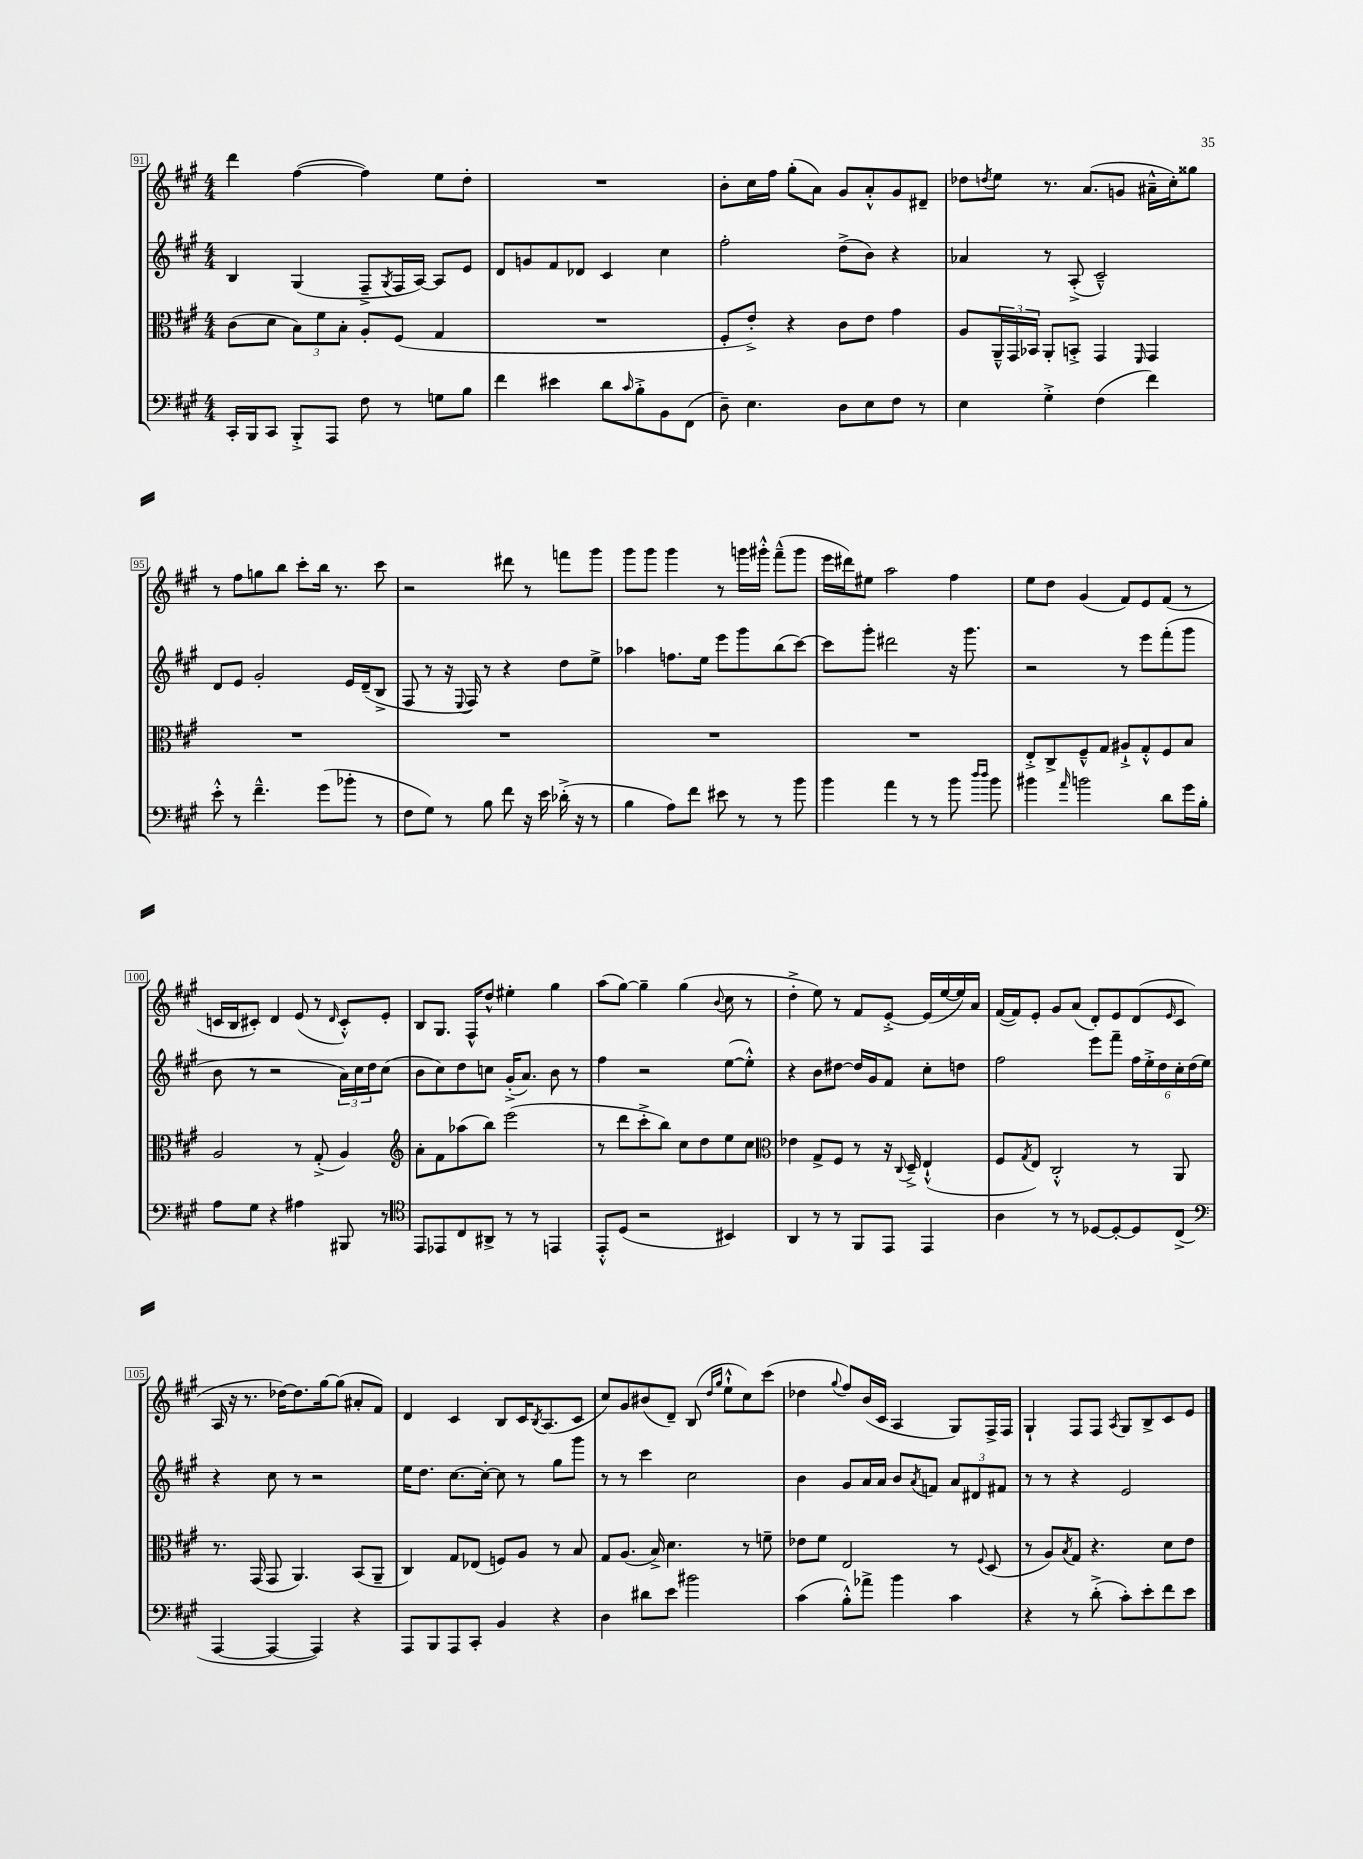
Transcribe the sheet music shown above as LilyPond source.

<<
\new StaffGroup <<
\new Staff = "s0" {
    \clef treble \key a \major \numericTimeSignature \time 4/4
    d'''4 fis''4~( fis''4) e''8 d''8-. |
    R1 |
    b'8-. cis''16 fis''16 gis''8-.( a'8) gis'8 a'8-.-^ gis'8 dis'8-- |
    des''8 \acciaccatura { d''8 } e''8 r8. a'8.( g'8 ais'16---^ cis''16-.) gisis''8 |
    r8 fis''8 g''8 b''8 cis'''8-. b''16 r8. cis'''8 |
    r2 dis'''8 r8 f'''8 gis'''8 |
    gis'''8 gis'''8 gis'''4 r8 g'''16 gis'''16-.-^ fis'''8---^( gis'''8 |
    e'''16 dis'''16) eis''8 a''2 fis''4 |
    e''8 d''8 gis'4( fis'8) e'8 fis'8( r8 |
    c'16 b16 cis'8-.) d'4 e'8( r8 \grace { d'16 } cis'8-.-^) e'8-. |
    b8 gis8. fis16-^ d''8-^ eis''4-. gis''4 |
    a''8( gis''8~) gis''4-- gis''4( \appoggiatura { b'8 } cis''8 r8 |
    d''4-.-> e''8) r8 fis'8 e'8~-.-> e'16( e''16~ e''16) a'16 |
    fis'16~( fis'16) e'8-. gis'8 a'8( d'8-.) e'8 d'8( \grace { e'16 } cis'8 |
    a16 r16 r8. des''16~) des''8. gis''16~ gis''8( ais'8-. fis'8) |
    d'4 cis'4 b8 cis'16 \acciaccatura { b8 } a8.( cis'8 |
    cis''8) gis'8 bis'8( d'8--) b8( \grace { d''16 gis''16 } e''8-!-^ cis''8) cis'''8( |
    des''4 \appoggiatura { gis''8 } fis''8) b'16( cis'16 a4 gis8) fis16-> fis16 |
    gis4-! fis8 fis8 \acciaccatura { a8 } gis8 b8-> cis'8 e'8 \bar "|." |
}
\new Staff = "s1" {
    \clef treble \key a \major \numericTimeSignature \time 4/4
    b4 gis4( fis8---> \acciaccatura { gis8 } fis16 a16~) a8 e'8 |
    d'8 g'8 fis'8 des'8 cis'4 cis''4 |
    fis''2-. d''8->( b'8) r4 |
    aes'4 r8 a8-.->( cis'2---^) |
    d'8 e'8 gis'2-. e'16 d'16--( b8-> |
    fis8 r8 r16 \appoggiatura { e8 } fis16) r8 r4 d''8 e''8-> |
    aes''4 f''8. e''16 e'''8 gis'''8 b''8( cis'''8~) |
    cis'''8 gis'''8-. dis'''2 r16 gis'''8. |
    r2 r8 e'''8 fis'''8-.( gis'''8 |
    b'8 r8 r2 \tuplet 3/2 { a'16) cis''16 d''16 } cis''8( |
    b'8 cis''8) d''8 c''8 gis'16-.->( a'8.) b'8 r8 |
    fis''4 r2 e''8~( e''8-.-^) |
    r4 b'8 dis''8~ dis''16 gis'16 fis'8 cis''8-. d''8 |
    fis''2 e'''8 fis'''8-- \tuplet 6/4 { fis''16 e''16-.-> d''16 cis''16-. d''16( e''16) } |
    r4 cis''8 r8 r2 |
    e''16 d''8. cis''8.~ cis''16~-. cis''8 r8 gis''8 gis'''8 |
    r8 r8 cis'''4 cis''2 |
    b'4 gis'8 a'16 a'16 b'8 \acciaccatura { a'8 } f'8 \tuplet 3/2 { a'8 dis'8 fis'8 } |
    r8 r8 r4 e'2 \bar "|." |
}
\new Staff = "s2" {
    \clef alto \key a \major \numericTimeSignature \time 4/4
    cis'8( d'8 \tuplet 3/2 { b8) fis'8 b8-. } a8-. fis8( gis4 |
    R1 |
    fis8-. e'8-.->) r4 cis'8 e'8 gis'4 |
    a8 \tuplet 3/2 { a,16---^ gis,16 bes,16 } a,8-. b,8-.-> gis,4 \grace { fis,16 } gis,4 |
    R1 |
    R1 |
    R1 |
    R1 |
    e8-.-> cis8-> fis8---^ gis8 ais8-!-> gis8-.-^ fis8 b8 |
    a2 r8 gis8-.->( a4) |
    \clef treble a'8-. fis'8 aes''8( b''8) e'''2( |
    r8 d'''8 cis'''8-.-> b''8) cis''8 d''8 e''8 cis''8 |
    \clef alto ees'4 gis8-> fis8 r8 r16 \appoggiatura { cis8 } d16---> e4-!-^( |
    fis8 \acciaccatura { gis8 } e8) cis2-.-^ r8 a,8 |
    r8. gis,16( gis,8 a,4.) b,8( a,8-- |
    cis4) gis8 ees8( f8) a8 r8 b8 |
    gis8 a8.( b16->) d'4. r8 f'8-- |
    ees'8 fis'8 e2 r8 \appoggiatura { fis8 } d8( |
    r8 a8) \acciaccatura { b8 } gis8 r4. d'8 e'8 \bar "|." |
}
\new Staff = "s3" {
    \clef bass \key a \major \numericTimeSignature \time 4/4
    cis,16-. b,,16 cis,8 b,,8-.-> a,,8 fis8 r8 g8 b8 |
    fis'4 eis'4 d'8 \grace { cis'16 } b8-.-> b,8 fis,8( |
    d8--) e4. d8 e8 fis8 r8 |
    e4 gis4-.-> fis4( fis'4) |
    e'8-.-^ r8 fis'4.---^ gis'8( bes'8-. r8 |
    fis8 gis8) r8 b8 fis'8 r16 e'16 des'16-.->( r16 r8 |
    b4 a8) fis'8 eis'8 r8 r8 b'8 |
    b'4 a'4 r8 r8 b'8 \grace { d''16 d''16 } b'8 |
    bis'4 \grace { a'16 } b'2 d'8 gis'16 b16-. |
    a8 gis8 r4 ais4 bis,,8 r8 |
    \clef tenor e,8 ees,8 cis8 ais,8-> r8 r8 e,4 |
    e,8-.-^ d8( r2 bis,4) |
    a,4 r8 r8 fis,8 e,8 e,4 |
    a4 r8 r8 des8~ des8~-. des8 cis8->( |
    \clef bass a,,4~ a,,4~ a,,4) r4 |
    a,,8 b,,8 a,,8 cis,8-. b,4 r4 |
    d4 dis'8 e'8 bis'2 |
    cis'4( b8-.-^) aes'8-> b'4 cis'4 |
    r4 r8 d'8-.->( cis'8-.) e'8-. fis'8 e'8 \bar "|." |
}
>>
>>
\layout { \context { \Score currentBarNumber = #91 \override BarNumber.stencil = #(make-stencil-boxer 0.1 0.3 ly:text-interface::print) } }
